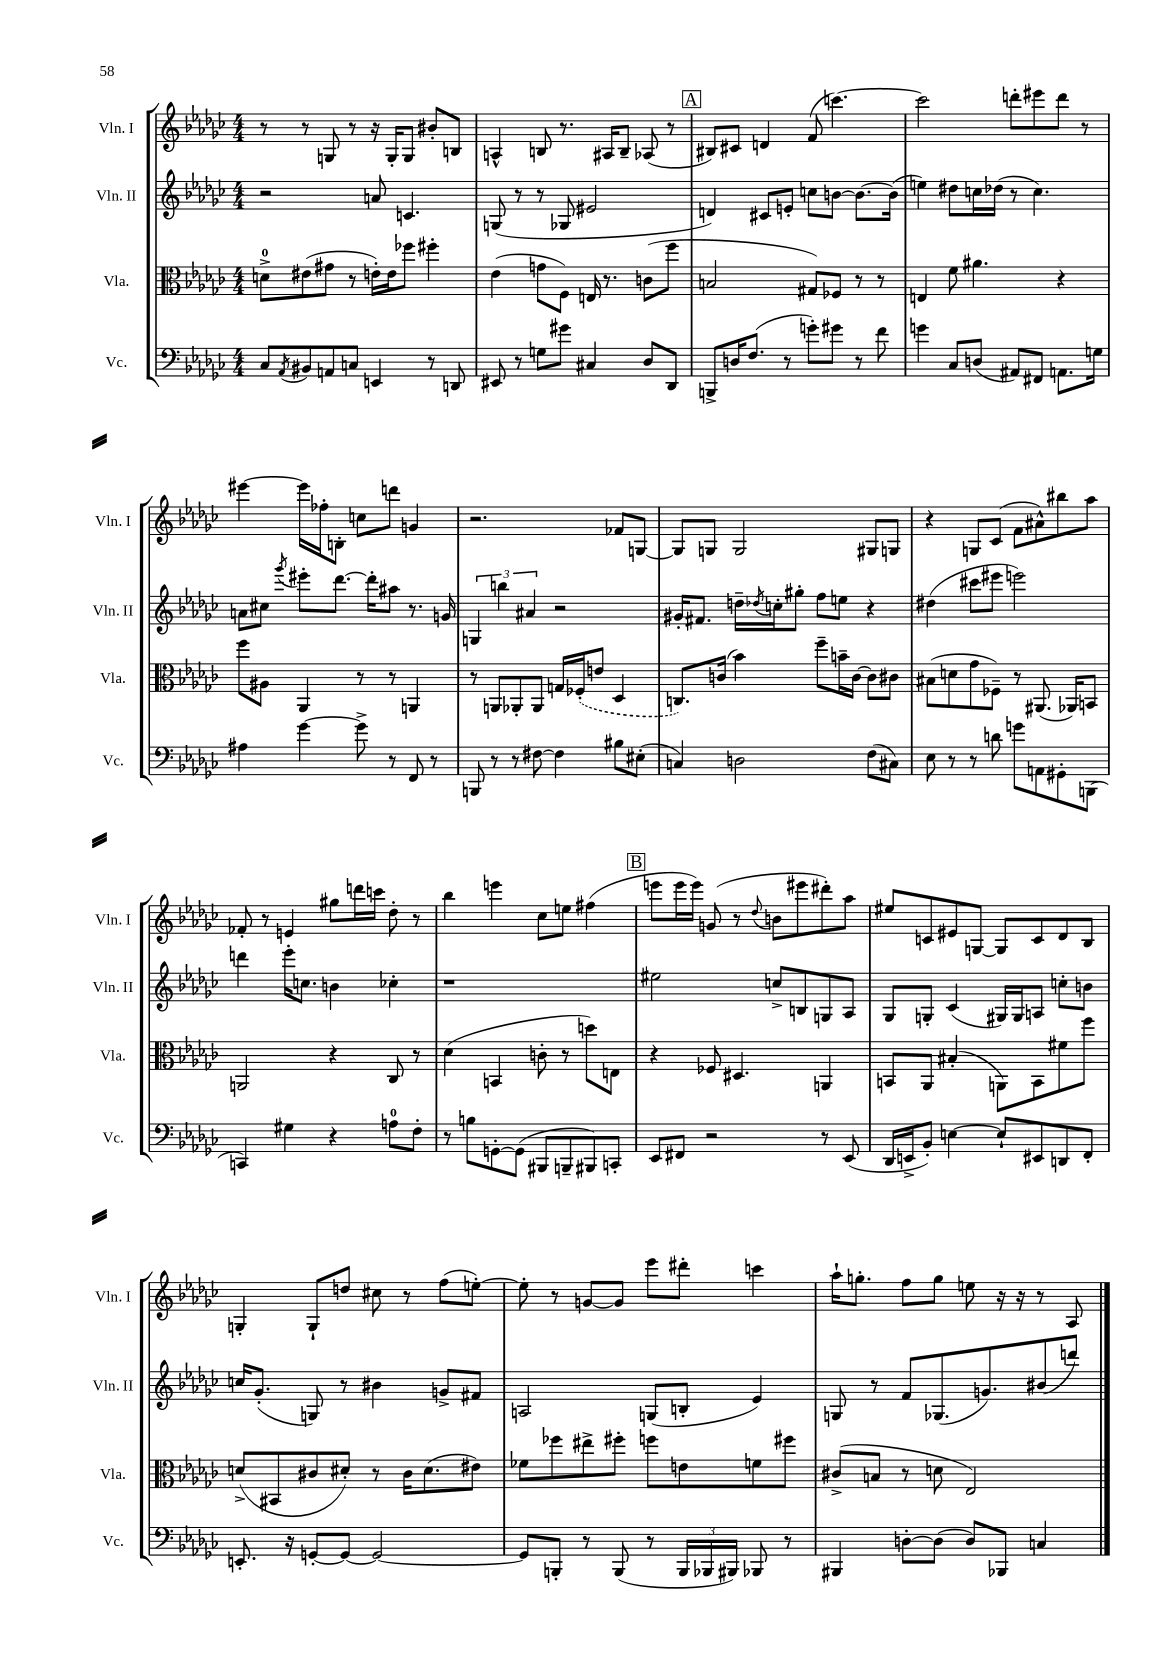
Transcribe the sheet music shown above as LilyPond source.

<<
\new StaffGroup <<
\new Staff = "s0" \with { instrumentName = "Vln. I" shortInstrumentName = "Vln. I" } {
    \clef treble \key ges \major \numericTimeSignature \time 4/4
    r8 r8 g8 r8 r16 g16-. g8 bis'8-. b8 |
    a4-^ b8 r8. ais16 b8-- aes8( r8 |
    \mark \markup { \box "A" } bis8) cis'8 d'4 f'8( c'''4.~) |
    c'''2 d'''8-. eis'''8 d'''8 r8 |
    eis'''4~ eis'''16 fes''16-. b8-. c''8 d'''8 g'4 |
    r2. fes'8 g8~ |
    g8 g8 g2 gis8 g8 |
    r4 g8 ces'8( f'8 ais'8-^) bis''8 aes''8 |
    fes'8-. r8 e'4 gis''8 d'''16 c'''16 des''8-. r8 |
    bes''4 e'''4 ces''8 e''8 fis''4( |
    \mark \markup { \box "B" } e'''8 e'''16 e'''16) g'8( r8 \appoggiatura { des''8 } b'8 eis'''8 dis'''8-.) aes''8 |
    eis''8 c'8 eis'8 g8~ g8 c'8 des'8 bes8 |
    g4-. g8-! d''8 cis''8 r8 f''8( e''8~-.) |
    e''8-. r8 g'8~ g'8 ees'''8 dis'''8-. c'''4 |
    aes''16-! g''8.-. f''8 g''8 e''8 r16 r16 r8 aes8 \bar "|." |
}
\new Staff = "s1" \with { instrumentName = "Vln. II" shortInstrumentName = "Vln. II" } {
    \clef treble \key ges \major \numericTimeSignature \time 4/4
    r2 a'8 c'4. |
    g8( r8 r8 ges8 eis'2 |
    \mark \markup { \box "A" } d'4) cis'8 e'8-. c''8 b'8~ b'8.~ b'16( |
    e''4) dis''8 c''16 des''16( r8 c''4.) |
    a'8 cis''8 \acciaccatura { ges'''8 } eis'''8-. des'''8.~ des'''16-. ais''8 r8. g'16 |
    \tuplet 3/2 { g4 b''4 ais'4 } r2 |
    gis'16-. fis'8. d''16-- \acciaccatura { des''8 } c''16-. gis''8-. f''8 e''8 r4 |
    dis''4( cis'''8 eis'''8 e'''2) |
    d'''4 ees'''16-. c''8. b'4 ces''4-. |
    r1 |
    \mark \markup { \box "B" } eis''2 c''8-> b8 g8 aes8 |
    ges8 g8-. ces'4( gis16) gis16 a8 c''8-. b'8 |
    c''16 ges'8.-.( g8) r8 bis'4 g'8-> fis'8 |
    a2 g8( b8-. ees'4) |
    g8 r8 f'8 ges8.( g'8.) bis'8( d'''8) \bar "|." |
}
\new Staff = "s2" \with { instrumentName = "Vla." shortInstrumentName = "Vla." } {
    \clef alto \key ges \major \numericTimeSignature \time 4/4
    d'8-0-> eis'8( gis'8 r8 e'16-.) e'16 fes''8 fis''4-. |
    ees'4( g'8 f8) e16 r8. c'8( f''8 |
    \mark \markup { \box "A" } b2 gis8) fes8 r8 r8 |
    e4 f'8 ais'4. r4 |
    f''8 ais8 aes,4 r8 r8 a,4 |
    r8 a,8 aes,8-. aes,8 g16 \once \slurDashed fes16-.( e'8 des4 |
    c8.) c'16( bes'4) f''8-- b'16-- c'16~ c'8 cis'8 |
    bis8( d'8 ges'8 fes8--) r8 ais,8.( aes,16) b,8 |
    a,2 r4 ces8 r8 |
    des'4( b,4 c'8-. r8 d''8) e8 |
    \mark \markup { \box "B" } r4 fes8 dis4. a,4 |
    b,8 aes,8 bis4-.( a,8) b,8 fis'8 f''8 |
    d'8->( bis,8 cis'8 dis'8-.) r8 cis'16 dis'8.( eis'8) |
    fes'8 fes''8 eis''8-> fis''8-. f''8 e'8 f'8 fis''8 |
    cis'8->( b8 r8 d'8 ees2) \bar "|." |
}
\new Staff = "s3" \with { instrumentName = "Vc." shortInstrumentName = "Vc." } {
    \clef bass \key ges \major \numericTimeSignature \time 4/4
    ces8 \acciaccatura { aes,8 } bis,8 a,8 c8 e,4 r8 d,8 |
    eis,8 r8 g8 gis'8 cis4 des8 des,8 |
    \mark \markup { \box "A" } b,,8-> d16 f8.( r8 g'8-.) gis'8 r8 f'8 |
    g'4 ces8 d8( ais,8) fis,8 a,8. g16 |
    ais4 ges'4~ ges'8-> r8 f,8 r8 |
    b,,8 r8 r8 fis8~ fis4 bis8 eis8-.( |
    c4) d2 f8( cis8) |
    ees8 r8 r8 d'8 g'8 a,8 gis,8-. b,,8( |
    c,4) gis4 r4 a8-0 f8-. |
    r8 b8 g,8~-. g,8( bis,,8 b,,8-- bis,,8) c,8-. |
    \mark \markup { \box "B" } ees,8 fis,8 r2 r8 ees,8( |
    des,16 e,16-> bes,8-.) e4~ e8-! eis,8 d,8 f,8-. |
    e,8.-. r16 g,8~-. g,8~ g,2~ |
    g,8 b,,8-. r8 b,,8( r8 \tuplet 3/2 { b,,16 bes,,16 bis,,16) } bes,,8 r8 |
    bis,,4 d8~-. d8( d8) bes,,8 c4 \bar "|." |
}
>>
>>
\layout { \context { \Score \remove "Bar_number_engraver" } }
